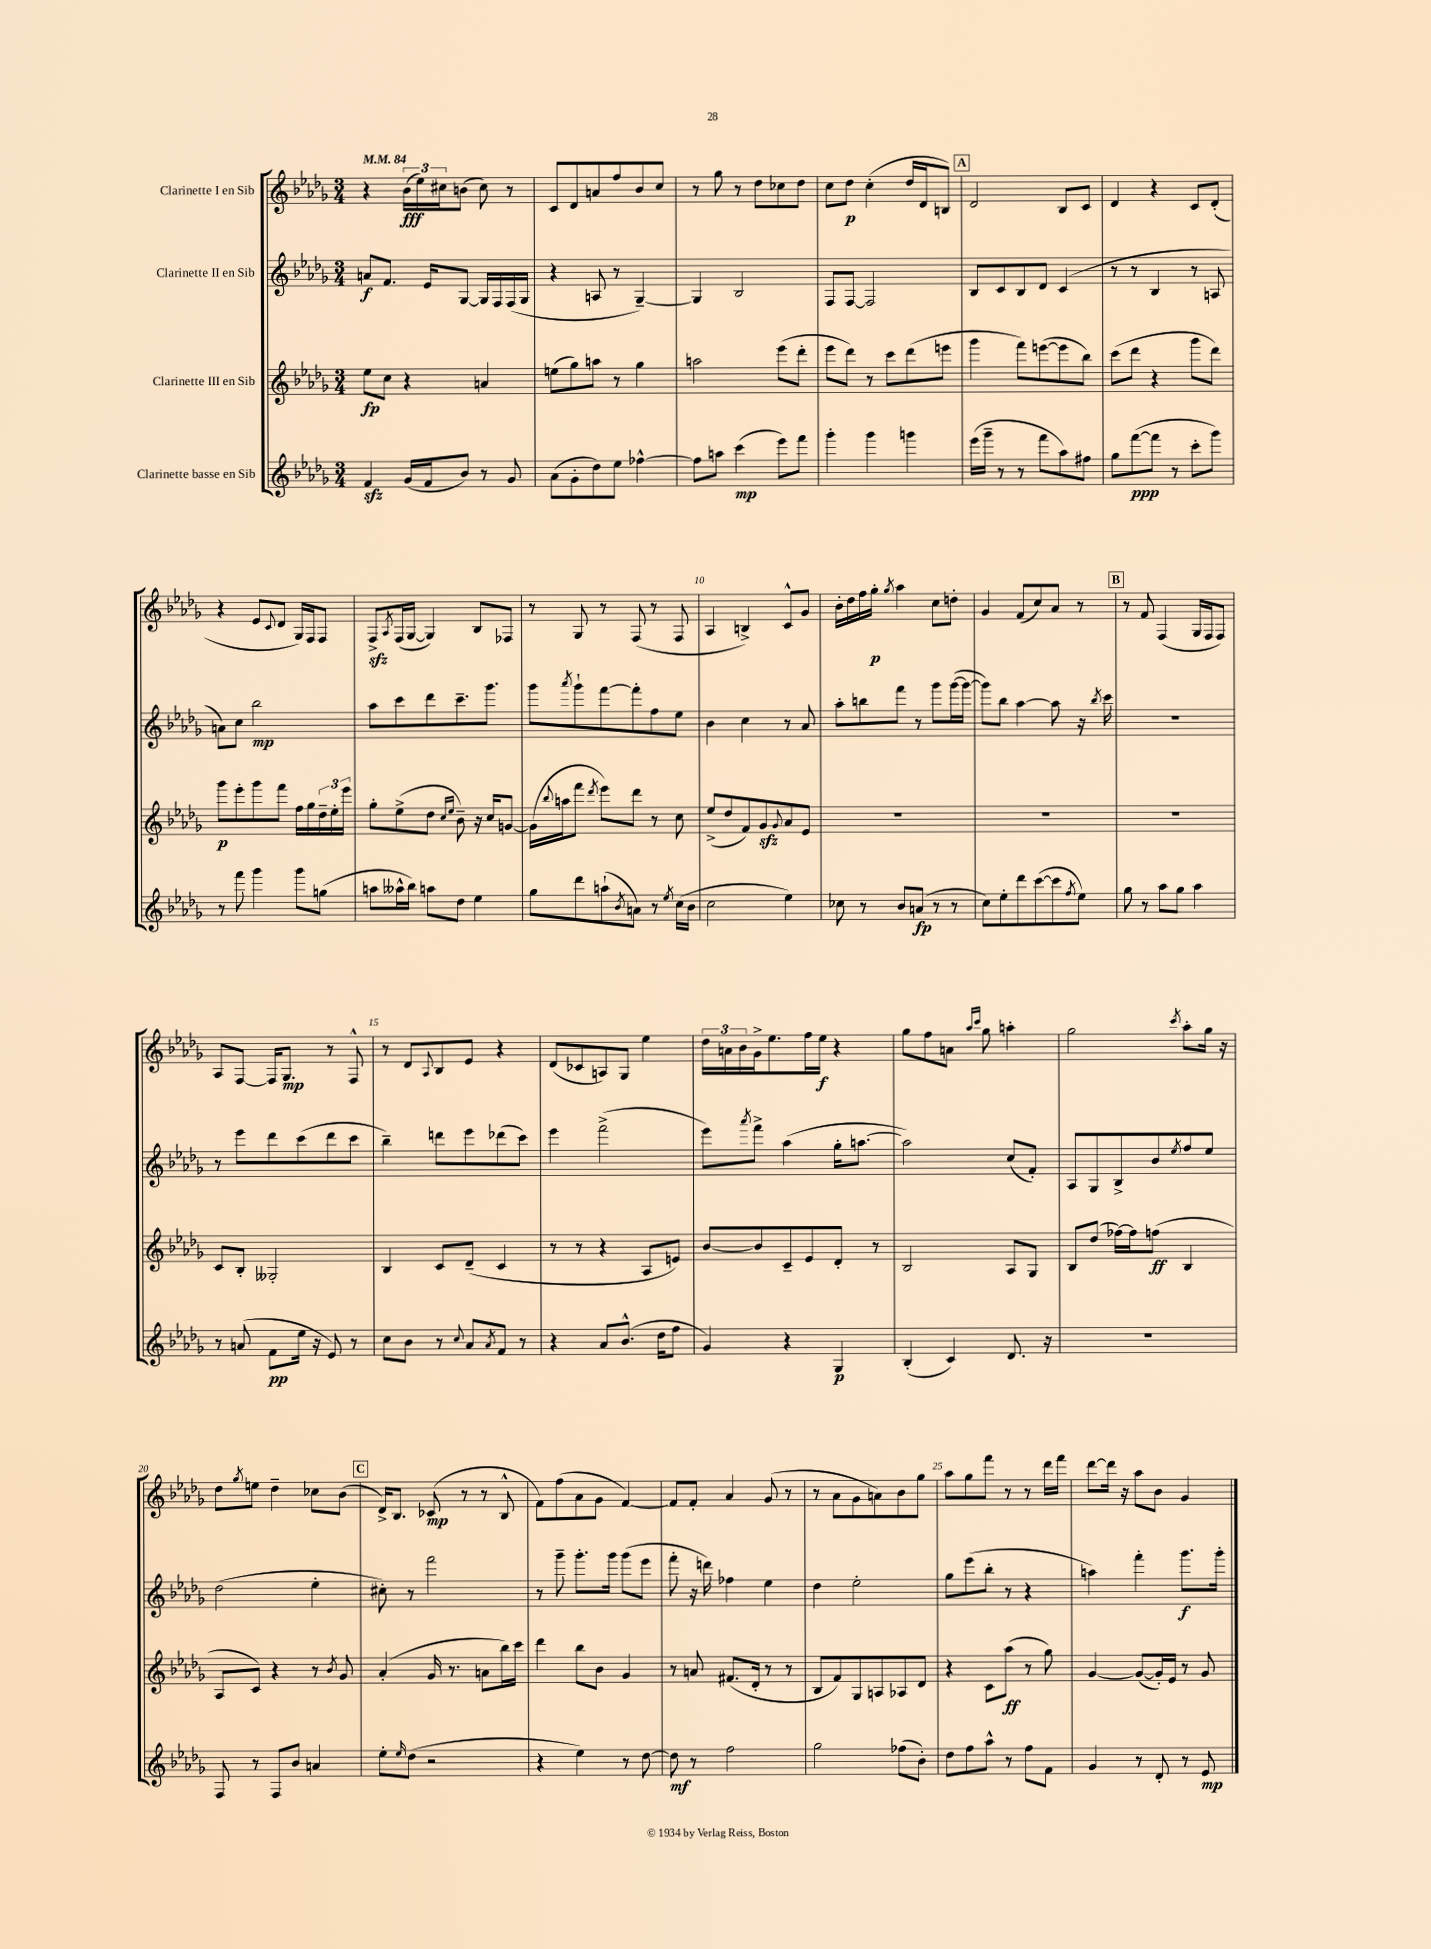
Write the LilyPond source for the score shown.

<<
\new StaffGroup <<
\new Staff = "s0" \with { instrumentName = "Clarinette I en Sib" } {
    \clef treble \key des \major \numericTimeSignature \time 3/4 \tempo 4 = 84
    r4 \tuplet 3/2 { bes'16\fff( ees''16) cis''16 } b'8( cis''8) r8 |
    c'8 des'8 a'8 f''8 bes'8 c''8 |
    r8 ges''8 r8 des''8 ces''8 des''8 |
    c''8 des''8\p c''4-.( des''16 des'16 b8) |
    \mark \markup { \box "A" } des'2 bes8 c'8 |
    des'4 r4 c'8 des'8-.( |
    r4 ees'8 \appoggiatura { c'8 } des'8 ges16) f16 f8 |
    f8->\sfz \acciaccatura { aes8 } f16( ges16~ ges4) bes8 fes8 |
    r8 ges8 r8 f8( r8 f8 |
    aes4 b4->) c'8-^ ges'8 |
    bes'16-. des''16 f''16 ges''16-.\p \acciaccatura { ges''8 } aes''4 c''8 d''8-. |
    ges'4 f'8( c''8) aes'8 r8 |
    \mark \markup { \box "B" } r8 f'8 f4( ges16 f16 f8) |
    aes8 f8~ f16 ges8.\mp r8 f8-^ |
    r8 des'8 \appoggiatura { aes8 } bes8 ees'8 r4 |
    des'8( ces'8 a8) ges8 ees''4 |
    \tuplet 3/2 { des''16 a'16 bes'16 } ges'16-> ees''8. f''16 ees''16\f r4 |
    ges''8 f''8 a'8 \grace { aes''16 c'''16 } ges''8 a''4-. |
    ges''2 \acciaccatura { c'''8 } aes''8-. ges''16 r16 |
    des''8 \acciaccatura { ges''8 } e''8 des''4-- ces''8 bes'8( |
    \mark \markup { \box "C" } des'16->) bes8. ces'8\mp( r8 r8 bes8-^ |
    f'8) f''8( aes'8 ges'8 f'4~) |
    f'8 f'8-. aes'4 ges'8( r8 |
    r8 aes'8 ges'8 a'8) bes'8 ges''8 |
    aes''8 ges''8 f'''8 r8 r8 des'''16 f'''16 |
    des'''8~ des'''16 r16 aes''8 bes'8 ges'4 \bar "|." |
}
\new Staff = "s1" \with { instrumentName = "Clarinette II en Sib" } {
    \clef treble \key des \major \numericTimeSignature \time 3/4
    a'8\f f'8. ees'16 ges8~ ges16 f16 f16( ges16 |
    r4 a8 r8 ges4~--) |
    ges4 bes2 |
    f8 f8~ f2 |
    \mark \markup { \box "A" } bes8 c'8 bes8 des'8 c'4( |
    r8 r8 bes4 r8 a8 |
    a'8) c''8 bes''2\mp |
    aes''8 c'''8 des'''8 c'''8.-- ges'''8. |
    ges'''8 \acciaccatura { aes'''8 } ges'''8-! f'''8~ f'''8-. f''8 ees''8 |
    bes'4 c''4 r8 aes'8 |
    aes''8-. b''8 f'''8 r8 ges'''8 ges'''16~( ges'''16~ |
    ges'''8) bes''8 aes''4~ aes''8 r16 \acciaccatura { bes''8 } c'''16 |
    \mark \markup { \box "B" } R2. |
    r8 ees'''8 des'''8 c'''8( des'''8 c'''8 |
    bes''4--) d'''8 ees'''8 des'''8( c'''8) |
    ees'''4 f'''2->( |
    ees'''8) \acciaccatura { aes'''8 } f'''8-> aes''4( ges''16-. a''8.~ |
    a''2) c''8( f'8-.) |
    aes8 ges8 bes8-> bes'8 \acciaccatura { ees''8 } f''8 ees''8 |
    des''2( ees''4-. |
    \mark \markup { \box "C" } cis''8-.) r8 f'''2 |
    r8 ges'''8-- ges'''8.-. ges'''16 ges'''8( ees'''8 |
    f'''8-. r16 d'''16) fes''4 ees''4 |
    des''4 ees''2-. |
    ges''8 ees'''8( bes''8-. r8 r4 |
    a''4) f'''4-. ges'''8.\f ges'''16-. \bar "|." |
}
\new Staff = "s2" \with { instrumentName = "Clarinette III en Sib" } {
    \clef treble \key des \major \numericTimeSignature \time 3/4
    ees''8\fp c''8 r4 a'4 |
    e''8( ges''8) a''8 r8 ges''4 |
    a''2 ees'''8( des'''8-. |
    ees'''8 des'''8) r8 c'''8 des'''8( e'''8 |
    \mark \markup { \box "A" } ges'''4 f'''8) e'''8~( e'''8 bes''8) |
    c'''8( des'''8 r4 ges'''8 des'''8) |
    ges'''8\p ees'''8-. ges'''8 f'''8 f''16 ges''16 \tuplet 3/2 { des''16-- ees''16-. ees'''16 } |
    ges''8-. ees''8->( des''8 \grace { c''16 ees''16 } bes'8--) r16 c''16 g'8~ |
    g'16( \appoggiatura { bes''8 } a''16 f'''8 \acciaccatura { des'''8 } ees'''8) des'''8 r8 c''8 |
    ees''8->( des''8 f'8) ges'8\sfz \appoggiatura { ges'8 } aes'8 ees'8 |
    R2. |
    R2. |
    \mark \markup { \box "B" } R2. |
    c'8 bes8-. geses2-. |
    bes4 c'8 des'8--( c'4 |
    r8 r8 r4 aes8 e'8) |
    bes'8~ bes'8 c'8-- ees'8 des'8-. r8 |
    bes2 aes8 ges8 |
    bes8 des''8( fes''16~) fes''16 f''8\ff( bes4 |
    aes8 c'8) r4 r8 \acciaccatura { bes'8 } ges'8 |
    \mark \markup { \box "C" } aes'4-.( ges'16 r8. a'8 bes''16) c'''16 |
    des'''4 bes''8 bes'8 ges'4 |
    r8 a'8 fis'8.( des'16-. r8 r8 |
    bes8 f'8) ges8 a8 aes8 des'8 |
    r4 c'8 aes''8\ff( r8 ges''8) |
    ges'4~ ges'8~( ges'16-.) ees'16 r8 ges'8 \bar "|." |
}
\new Staff = "s3" \with { instrumentName = "Clarinette basse en Sib" } {
    \clef treble \key des \major \numericTimeSignature \time 3/4
    f'4\sfz ges'16( f'16 bes'8) r8 ges'8 |
    aes'8( ges'8-. des''8) ees''8 fes''4~-^ |
    fes''8 a''8 c'''4\mp( ees'''8) f'''8 |
    ges'''4-. ges'''4 g'''4 |
    \mark \markup { \box "A" } ees'''16( ges'''16-- r8 r8 f'''8 aes''8) fis''8 |
    ges''8 f'''8~\ppp( f'''8 r8 c'''8-. ges'''8) |
    r8 f'''8 ges'''4 ges'''8 g''8( |
    a''8 aeses''16-^ bes''16) a''8 des''8 ees''4 |
    ges''8 des'''8 a''8-!( \acciaccatura { bes'8 } a'8) r8 \acciaccatura { ees''8 } c''16( bes'16 |
    c''2 ees''4) |
    ces''8 r8 bes'8 a'8\fp( r8 r8 |
    c''8) ees''8-. des'''8 c'''8~( c'''8 \acciaccatura { f''8 } ees''8) |
    \mark \markup { \box "B" } ges''8 r8 aes''8 ges''8 aes''4 |
    r8 a'8( f'8\pp ees''16 r16 ees'8) r8 |
    c''8 bes'8 r8 \appoggiatura { c''8 } aes'8 \acciaccatura { aes'8 } f'8 r8 |
    r4 aes'8 bes'8.-^( des''16 f''8 |
    ges'4) r4 ges4\p |
    bes4-.( c'4) des'8. r16 |
    R2. |
    f8 r8 f8 bes'8 a'4 |
    \mark \markup { \box "C" } ees''8-. \grace { ees''16 } des''8( r2 |
    r4 ees''4) r8 des''8~ |
    des''8\mf r8 f''2 |
    ges''2 fes''8( bes'8-.) |
    des''8 f''8 aes''8-^ r8 f''8 f'8 |
    ges'4 r8 des'8-. r8 ees'8\mp \bar "|." |
}
>>
>>
\layout { \context { \Score \override BarNumber.break-visibility = ##(#f #t #t) barNumberVisibility = #(every-nth-bar-number-visible 5) } }
